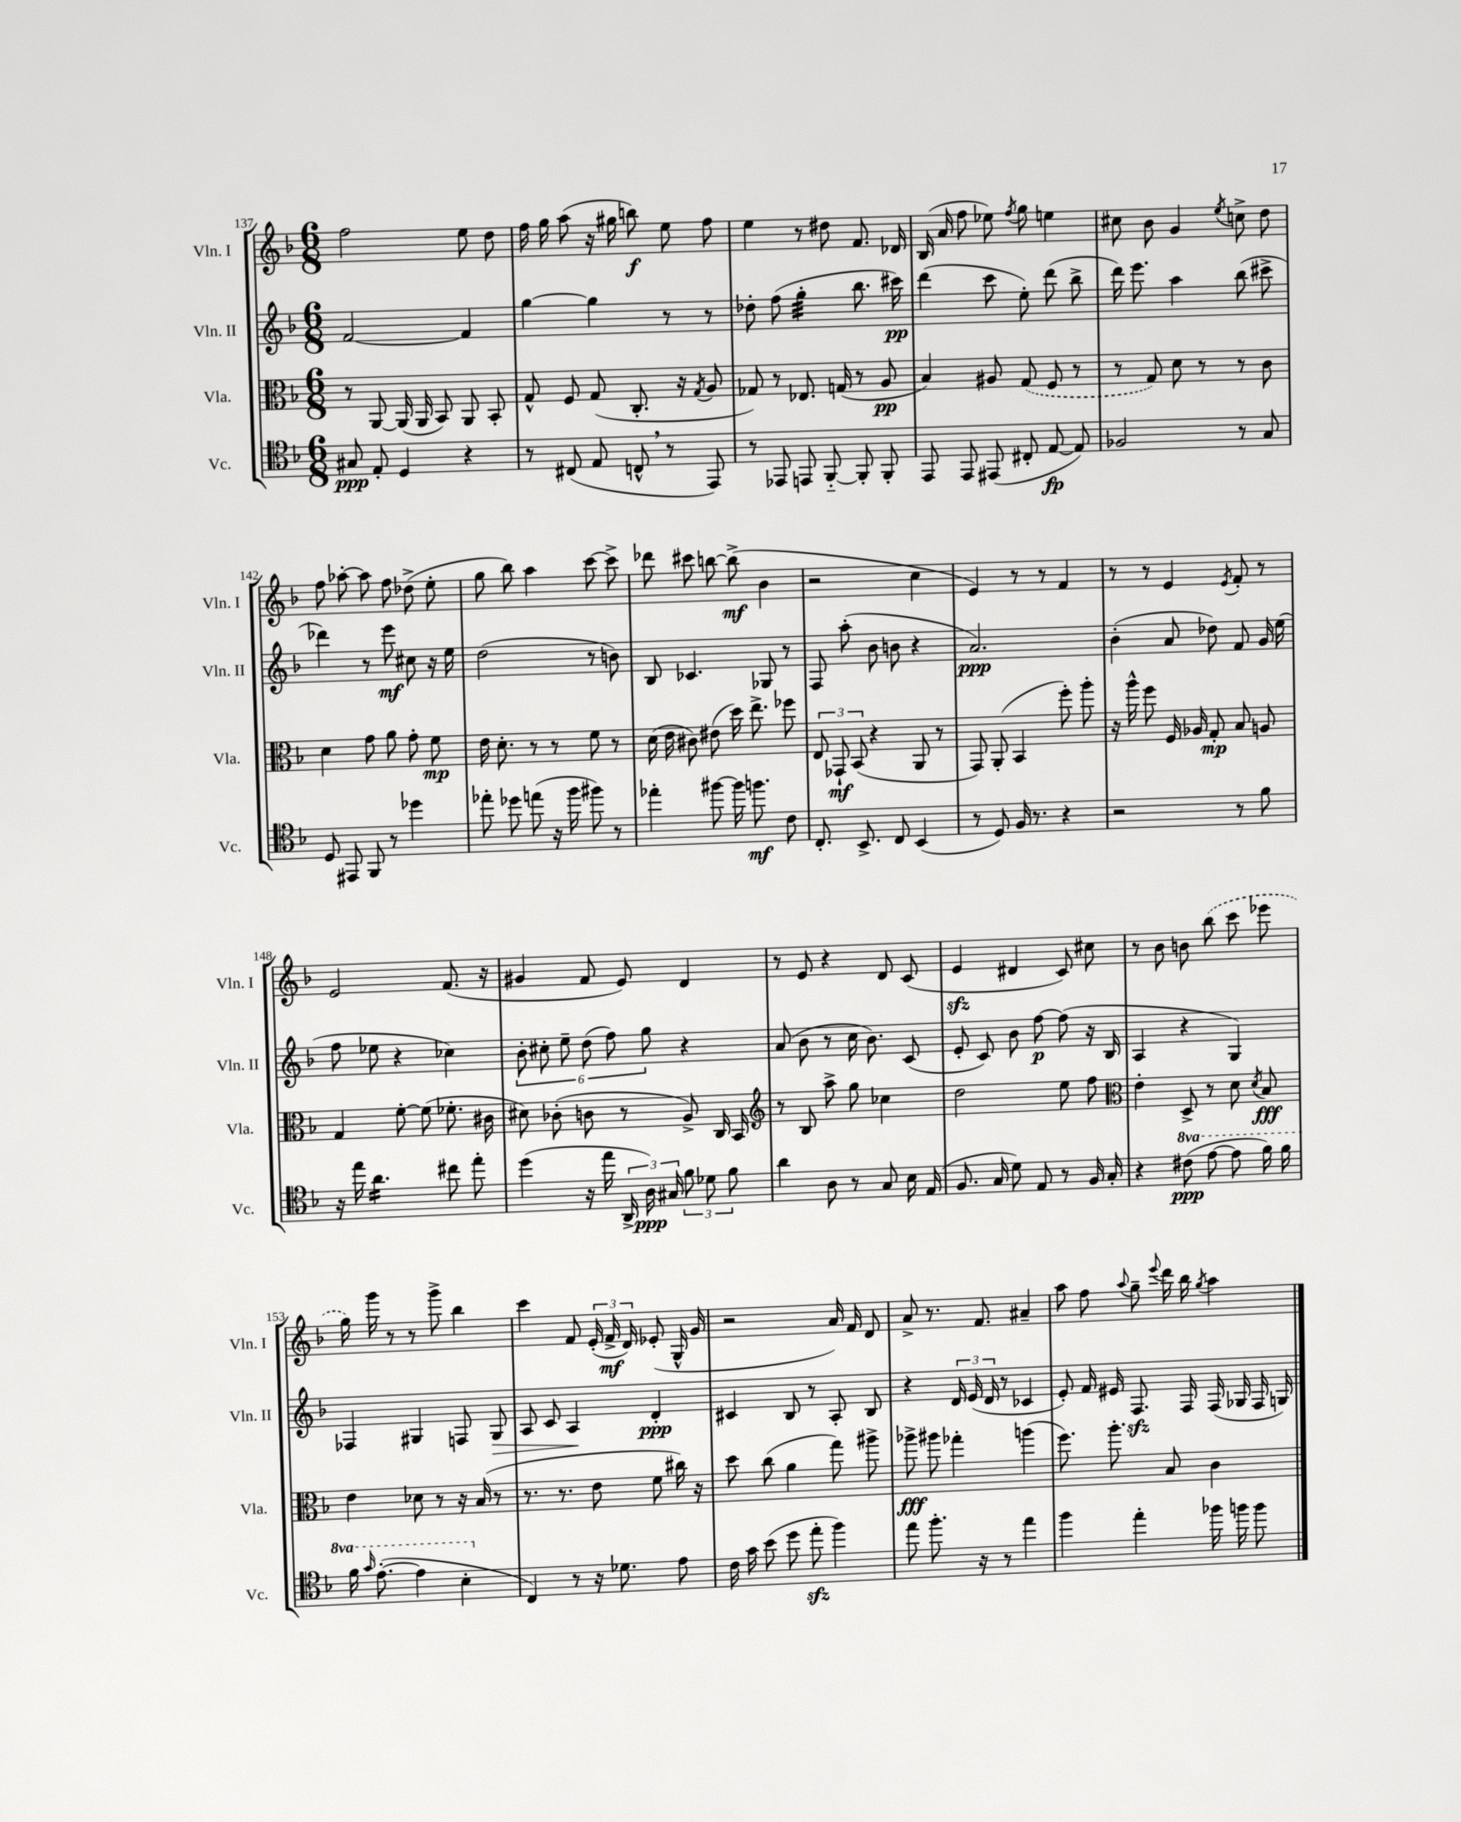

**kern	**kern	**kern	**kern
*staff4	*staff3	*staff2	*staff1
*clefC4	*clefC3	*clefG2	*clefG2
*k[b-]	*k[b-]	*k[b-]	*k[b-]
*M6/8	*M6/8	*M6/8	*M6/8
8G#	8r	[2f	2ff
8E'	[8AA	.	.
4D	(16AA]	.	.
.	16AA	.	.
.	8BB-)	.	.
4r	8AA	4f]	8ee
.	8BB-'	.	8dd
=	=	=	=
8r	8G^^	[4gg	16ff
.	.	.	16gg
(8C#	8F	.	(8aa
8E	(8G	4gg]	16r
.	.	.	16gg#
8C^^	8.C'	.	8bb)
8r	.	8r	8ee
.	16r	.	.
.	8qG	.	.
8EE)	8A	8r	8ff
=	=	=	=
8r	8G-)	8dd-'	4ee
8EE-	8r	(8ff	.
8EE	8.E-	4gg'	8r
[8FF'~	.	.	8dd#
.	(16G	.	.
8FF']	8r	8.bb-	8.f
8FF'	8A	.	.
.	.	16ccc#)	16d-
=	=	=	=
8EE	4B-)	(4ddd	(16B-
.	.	.	16a
8EE	.	.	8ff
(8EE#	8A#	8ccc	8ee-)
.	.	.	8qff
8C#'	(8G	8ee')	8gg
[8E	8F	(8ddd	4ee
8E])	8r	8bb-^	.
=	=	=	=
2F-	8r	16ddd)	8cc#
.	.	8.eee	.
.	8G)	.	8b-
.	8d	4aa	4g
.	8r	.	.
.	.	.	8qee
8r	8r	(8bb-	8cc^
8G	8c	8ccc#^	8dd
=	=	=	=
8D	4d	4ddd-)	8ff
8EE#	.	.	[8aa-'
8FF	8g	8r	8aa-]
8r	8a	8eee	8ff
4dd-	8g'	8cc#	(8dd-^
.	8f	16r	8ee'
.	.	16ee	.
=	=	=	=
8ee-'	16e	(2dd	8gg
.	8.d'	.	.
8dd-	.	.	8bb-)
(8ee	8r	.	4aa
16r	8r	.	.
16ff	.	.	.
8ff#)	8f	8r	[8ccc
8r	8r	8b)	8ccc^]
=	=	=	=
4ee-'	(16d	8B-	8ddd-
.	16e	.	.
.	8c#)	4.c-	8ccc#
[8ff#	(8e#	.	[8bb
16ff#]	16dd)	.	(8bb^]
8.ff	8.ee^	.	.
.	.	8G-	4b-
8c	8ff-	8r	.
=	=	=	=
8.C'	12E	8F	2r
.	12GG-`	.	.
.	.	(8aa'	.
.	(12BB-	.	.
8.BB-^	.	.	.
.	4r	8b-	.
8C	.	8b	.
(4BB-	8AA	4r	4cc
.	8r	.	.
=	=	=	=
8r	8GG)	2.a)	4e)
8D)	(8AA'	.	.
16F	4BB-	.	8r
8.r	.	.	.
.	.	.	8r
4r	8ff')	.	4f
.	8aa'	.	.
=	=	=	=
2r	16r	(4b-'	8r
.	16aa^^	.	.
.	8ff	.	8r
.	16F	8a	4e
.	16A-	.	.
.	8G'	8dd-)	.
.	.	.	8qe
8r	8B-	8f	8f'
8f	8A	16g	8r
.	.	(16ee	.
=	=	=	=
16r	4G	8ff	2e
16ee	.	.	.
4.a	.	8ee-	.
.	[8f'	4r	.
.	(8f]	.	.
8cc#	8.f-'	4cc-)	(8.f
8ee'	.	.	.
.	16c#	.	16r
=	=	=	=
(4dd	8d#)	12b-'	4g#
.	.	12cc#'	.
.	(8c-'	.	.
.	.	12ee~	.
16r	8c	(12dd	8f
16ee	.	.	.
.	.	12ff)	.
24AA^	8r	.	8e)
24A)	.	12gg	.
24G#	.	.	.
12f	8A^)	4r	4d
12d-	.	.	.
.	16C	.	.
12f	.	.	.
.	16BB-	.	.
=	=	=	=
*	*clefG2	*	*
4a	8r	(8a	8r
.	8B-	8b-	8e
8A	8aa^	8r	4r
8r	8gg	16cc	.
.	.	8.b-)	.
8G	4cc-	.	8d
16B-	.	(8c	(8c
(16E	.	.	.
=	=	=	=
8.F	2dd	8e'	4e
.	.	8c)	.
16G	.	.	.
8d)	.	8b-	4d#
8E	.	[8ff	.
8r	8ee	(8ff]	8c)
16F	8ff	16r	8cc#
16G'	.	16B-	.
=	=	=	=
*	*clefC3	*	*
4r	4e'	4A	8r
.	.	.	8b-
(8cc#	8D^	4r	8b
[8ee	8r	.	(8bb-
8ee]	8d	4G)	8ccc
.	8qd	.	.
16ff)	8B-	.	8eee-
16ff	.	.	.
=	=	=	=
16ff	4e	4F-	16gg)
16qqgg	.	.	.
([8.ee'	.	.	16ggg
.	.	.	8r
4ee]	8d-	4G#	8r
.	8r	.	8ggg^
4b-'	16r	8F	4bb-
.	(16B-	.	.
.	8r	8G#	.
=	=	=	=
4C)	8.r	8A	4ccc
.	.	8c	.
.	8.r	.	.
8r	.	4A	8f
16r	8e	.	(24e'
.	.	.	24f^
8.d-	.	.	.
.	.	.	24d)
.	8f	4d'	(8e-'
8e	16cc#)	.	16G^^
.	16r	.	16g
=	=	=	=
16c	8dd	4c#	2r
16g	.	.	.
(8b-	(8cc	.	.
8dd	4a	8B-	.
8ee'	.	8r	.
4ff)	8gg)	8A'	16a)
.	.	.	16f
.	8aa#^	8B-	8d
=	=	=	=
8ee	8aa-^	4r	8a^
8.ff'	8aa#	.	8.r
.	4gg-'	24d	.
.	.	(24e	.
16r	.	.	8.f
.	.	24d	.
8r	.	8r	.
4ee	(4aa	4c-	4a#~
=	=	=	=
4ff	8.ff)	8e')	8aa
.	.	16f	8ff
.	8.aa'	16e#	.
.	.	.	8qqaa
4ee'	.	8.F	8gg~
.	.	.	8qqeee
.	8B-	.	16ddd
.	.	16F	16bb-
.	.	.	8qgg
16ff-	4c	(16F	4aa
16ff	.	16G-	.
8ff	.	16F	.
.	.	16G)	.
==	==	==	==
*-	*-	*-	*-
